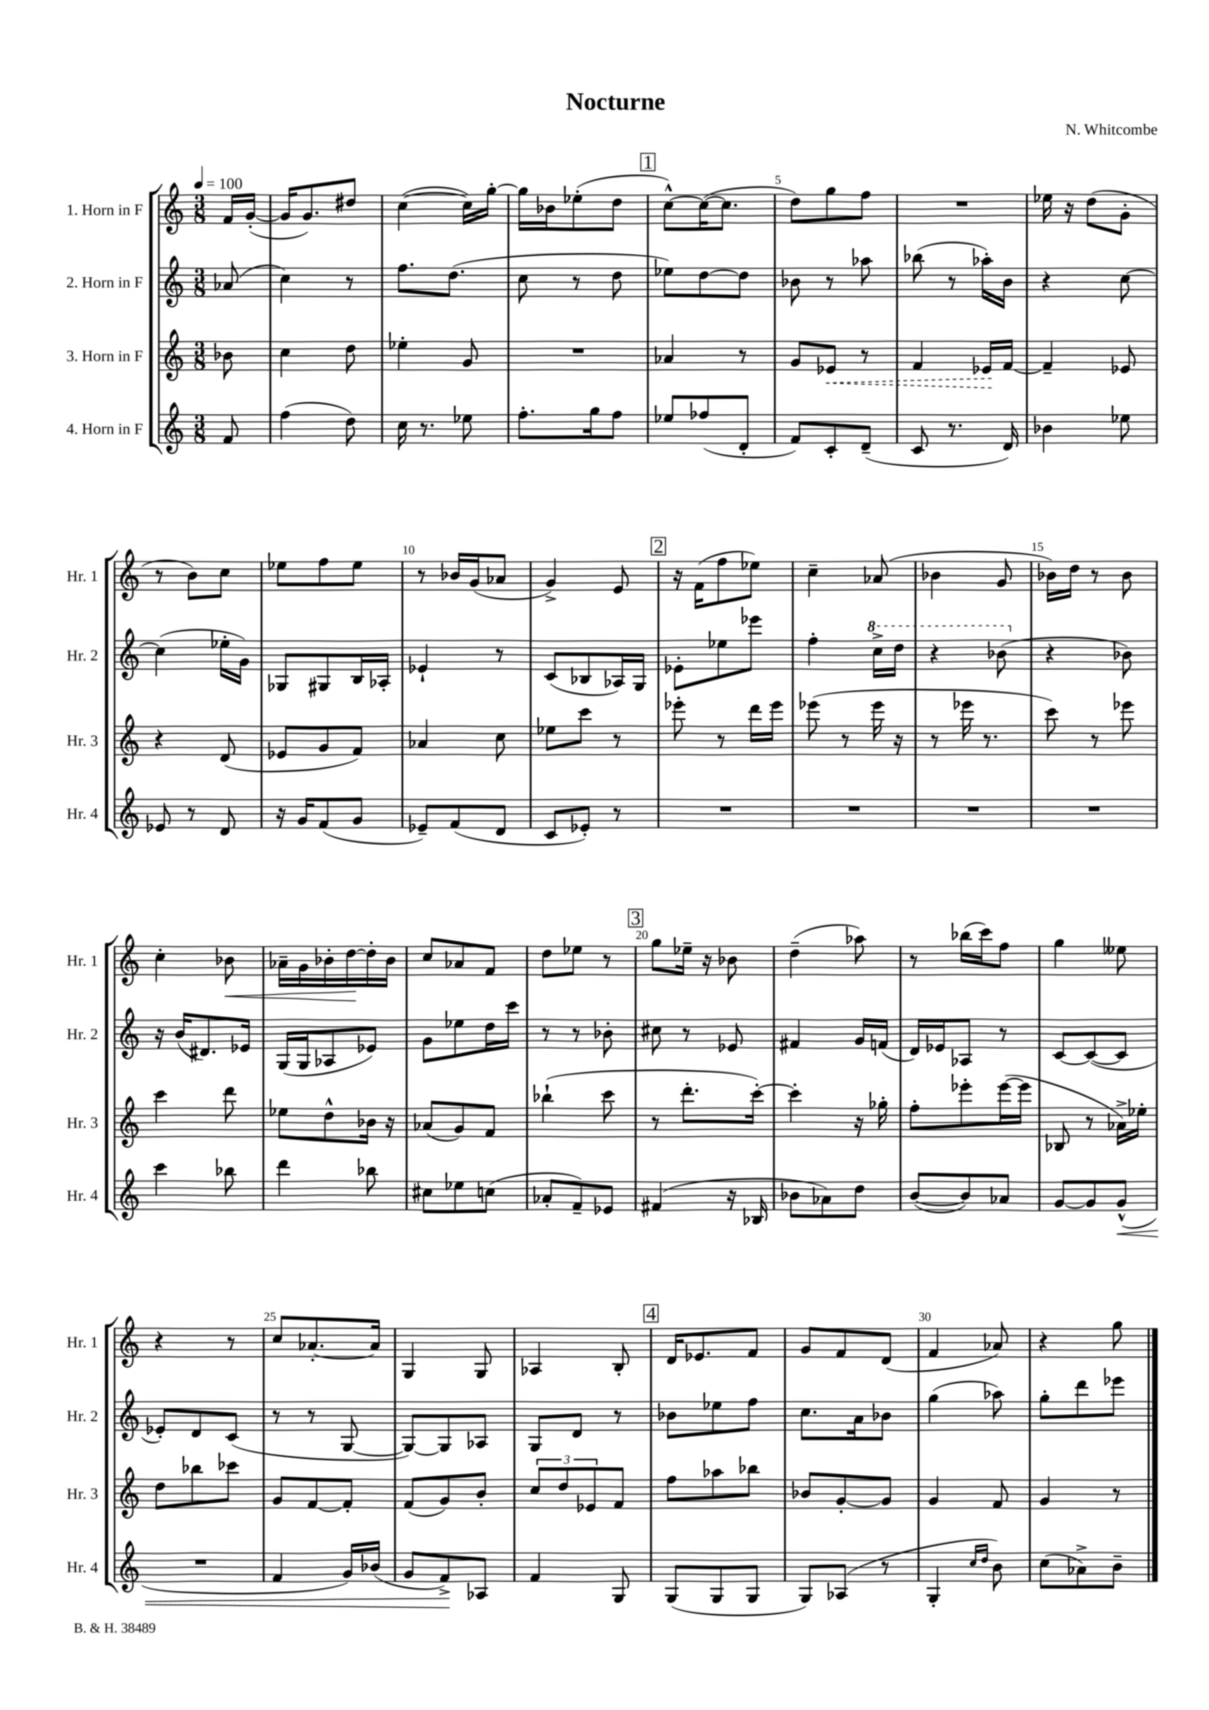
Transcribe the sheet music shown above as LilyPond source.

\header { title = "Nocturne" composer = "N. Whitcombe" }
<<
\new StaffGroup <<
\new Staff = "s0" \with { instrumentName = "1. Horn in F" shortInstrumentName = "Hr. 1" } {
    \clef treble \key c \major \numericTimeSignature \time 3/8 \partial 8 \tempo 4 = 100
    f'16 g'16~-.( |
    g'16 g'8.) dis''8 |
    c''4~( c''16) g''16~-. |
    g''16 bes'16 ees''8-.( d''8 |
    \mark \markup { \box "1" } c''8~-^) c''16~( c''8. |
    d''8) g''8 f''8 |
    R4. |
    ees''16 r16 d''8( g'8-. |
    r8 b'8) c''8 |
    ees''8 f''8 ees''8 |
    r8 bes'16 g'16( aes'8 |
    g'4->) e'8 |
    \mark \markup { \box "2" } r16 f'16( f''8 ees''8) |
    c''4-- aes'8( |
    bes'4 g'8 |
    bes'16) d''16 r8 bes'8 |
    c''4-. bes'8\< |
    aes'16-- g'16 bes'16-. d''16~\! d''16-. bes'16 |
    c''8 aes'8 f'8 |
    d''8 ees''8 r8 |
    \mark \markup { \box "3" } g''8 ees''16-- r16 bes'8 |
    d''4--( aes''8) |
    r8 bes''16( c'''16) f''8 |
    g''4 eeses''8 |
    r4 r8 |
    c''8 aes'8.~-. aes'16 |
    g4 g8 |
    aes4 b8-. |
    \mark \markup { \box "4" } d'16 ees'8. f'8 |
    g'8 f'8 d'8( |
    f'4 aes'8) |
    r4 g''8 \bar "|." |
}
\new Staff = "s1" \with { instrumentName = "2. Horn in F" shortInstrumentName = "Hr. 2" } {
    \clef treble \key c \major \numericTimeSignature \time 3/8 \partial 8
    aes'8( |
    c''4) r8 |
    f''8. d''8.( |
    c''8 r8 d''8 |
    \mark \markup { \box "1" } ees''8) d''8~ d''8 |
    bes'8 r8 aes''8 |
    bes''8( r8 aes''16-.) b'16 |
    r4 c''8~ |
    c''4( ees''16-. g'16) |
    ges8 gis8 b16 aes16-. |
    ees'4-! r8 |
    c'8( bes8 aes16) g16 |
    \mark \markup { \box "2" } ees'8-. ees''8 ees'''8 |
    f''4-. \ottava #1 c'''16-> d'''16 |
    r4 bes''8( \ottava #0 |
    r4 bes'8) |
    r16 b'16( dis'8.) ees'16 |
    g16( g16 aes8 ees'8) |
    g'8 ees''8 d''16 c'''16 |
    r8 r8 bes'8-. |
    \mark \markup { \box "3" } cis''8 r8 ees'8 |
    fis'4 g'16 f'16( |
    d'16) ees'16 aes8 r8 |
    c'8~ c'8~( c'8 |
    ees'8-.) d'8 c'8( |
    r8 r8 g8~ |
    g8~) g8 aes8 |
    g8 d'8 r8 |
    \mark \markup { \box "4" } bes'8 ees''8 f''8 |
    c''8. a'16 bes'8 |
    g''4( aes''8) |
    g''8-. d'''8 ees'''8 \bar "|." |
}
\new Staff = "s2" \with { instrumentName = "3. Horn in F" shortInstrumentName = "Hr. 3" } {
    \clef treble \key c \major \numericTimeSignature \time 3/8 \partial 8
    bes'8 |
    c''4 d''8 |
    ees''4-. g'8 |
    R4. |
    \mark \markup { \box "1" } aes'4 r8 |
    g'8 \once \override Hairpin.style = #'dashed-line ees'8\< r8 |
    f'4 ees'16\! f'16~ |
    f'4-- ees'8 |
    r4 d'8( |
    ees'8 g'8 f'8) |
    aes'4 c''8 |
    ees''8 c'''8 r8 |
    \mark \markup { \box "2" } ees'''8-. r8 d'''16 ees'''16 |
    ees'''8( r8 ees'''16 r16 |
    r8 ees'''16 r8. |
    c'''8) r8 ees'''8 |
    c'''4 d'''8 |
    ees''8 d''8-^ bes'16 r16 |
    aes'8( g'8) f'8 |
    bes''4-!( c'''8 |
    \mark \markup { \box "3" } r8 d'''8.-. c'''16~-.) |
    c'''4-. r16 ges''16-. |
    f''8-. ees'''8-. ees'''16~( ees'''16 |
    bes8 r8 aes'16->) ees''16-. |
    d''8 bes''8 ces'''8 |
    g'8 f'8~ f'8-. |
    f'8( g'8) b'8-. |
    \tuplet 3/2 { c''8 d''8 ees'8 } f'8 |
    \mark \markup { \box "4" } f''8 aes''8 bes''8 |
    bes'8 g'8~-. g'8 |
    g'4 f'8 |
    g'4 r8 \bar "|." |
}
\new Staff = "s3" \with { instrumentName = "4. Horn in F" shortInstrumentName = "Hr. 4" } {
    \clef treble \key c \major \numericTimeSignature \time 3/8 \partial 8
    f'8 |
    f''4( d''8) |
    c''16 r8. ees''8 |
    f''8.-. g''16 f''8 |
    \mark \markup { \box "1" } ees''8 fes''8( d'8-. |
    f'8) c'8-. d'8--( |
    c'8 r8. d'16) |
    bes'4 ees''8 |
    ees'8 r8 d'8 |
    r16 g'16 f'8( g'8 |
    ees'8--) f'8( d'8 |
    c'8 ees'8-.) r8 |
    \mark \markup { \box "2" } R4. |
    R4. |
    R4. |
    R4. |
    c'''4 bes''8 |
    d'''4 bes''8 |
    cis''8 ees''8 c''8( |
    aes'8-. f'8--) ees'8 |
    \mark \markup { \box "3" } fis'4( r16 bes16 |
    bes'8 aes'8) d''8 |
    b'8~( b'8) aes'8 |
    g'8~ g'8 g'8-^\<( |
    R4. |
    f'4 g'16) bes'16( |
    g'8 f'8->\!) aes8 |
    f'4 g8 |
    \mark \markup { \box "4" } g8( g8 g8 |
    g8) aes8( r8 |
    g4-. \grace { c''16 d''16 } b'8) |
    c''8( aes'8->) b'8-- \bar "|." |
}
>>
>>
\layout { \context { \Score \override BarNumber.break-visibility = ##(#f #t #t) barNumberVisibility = #(every-nth-bar-number-visible 5) } }
